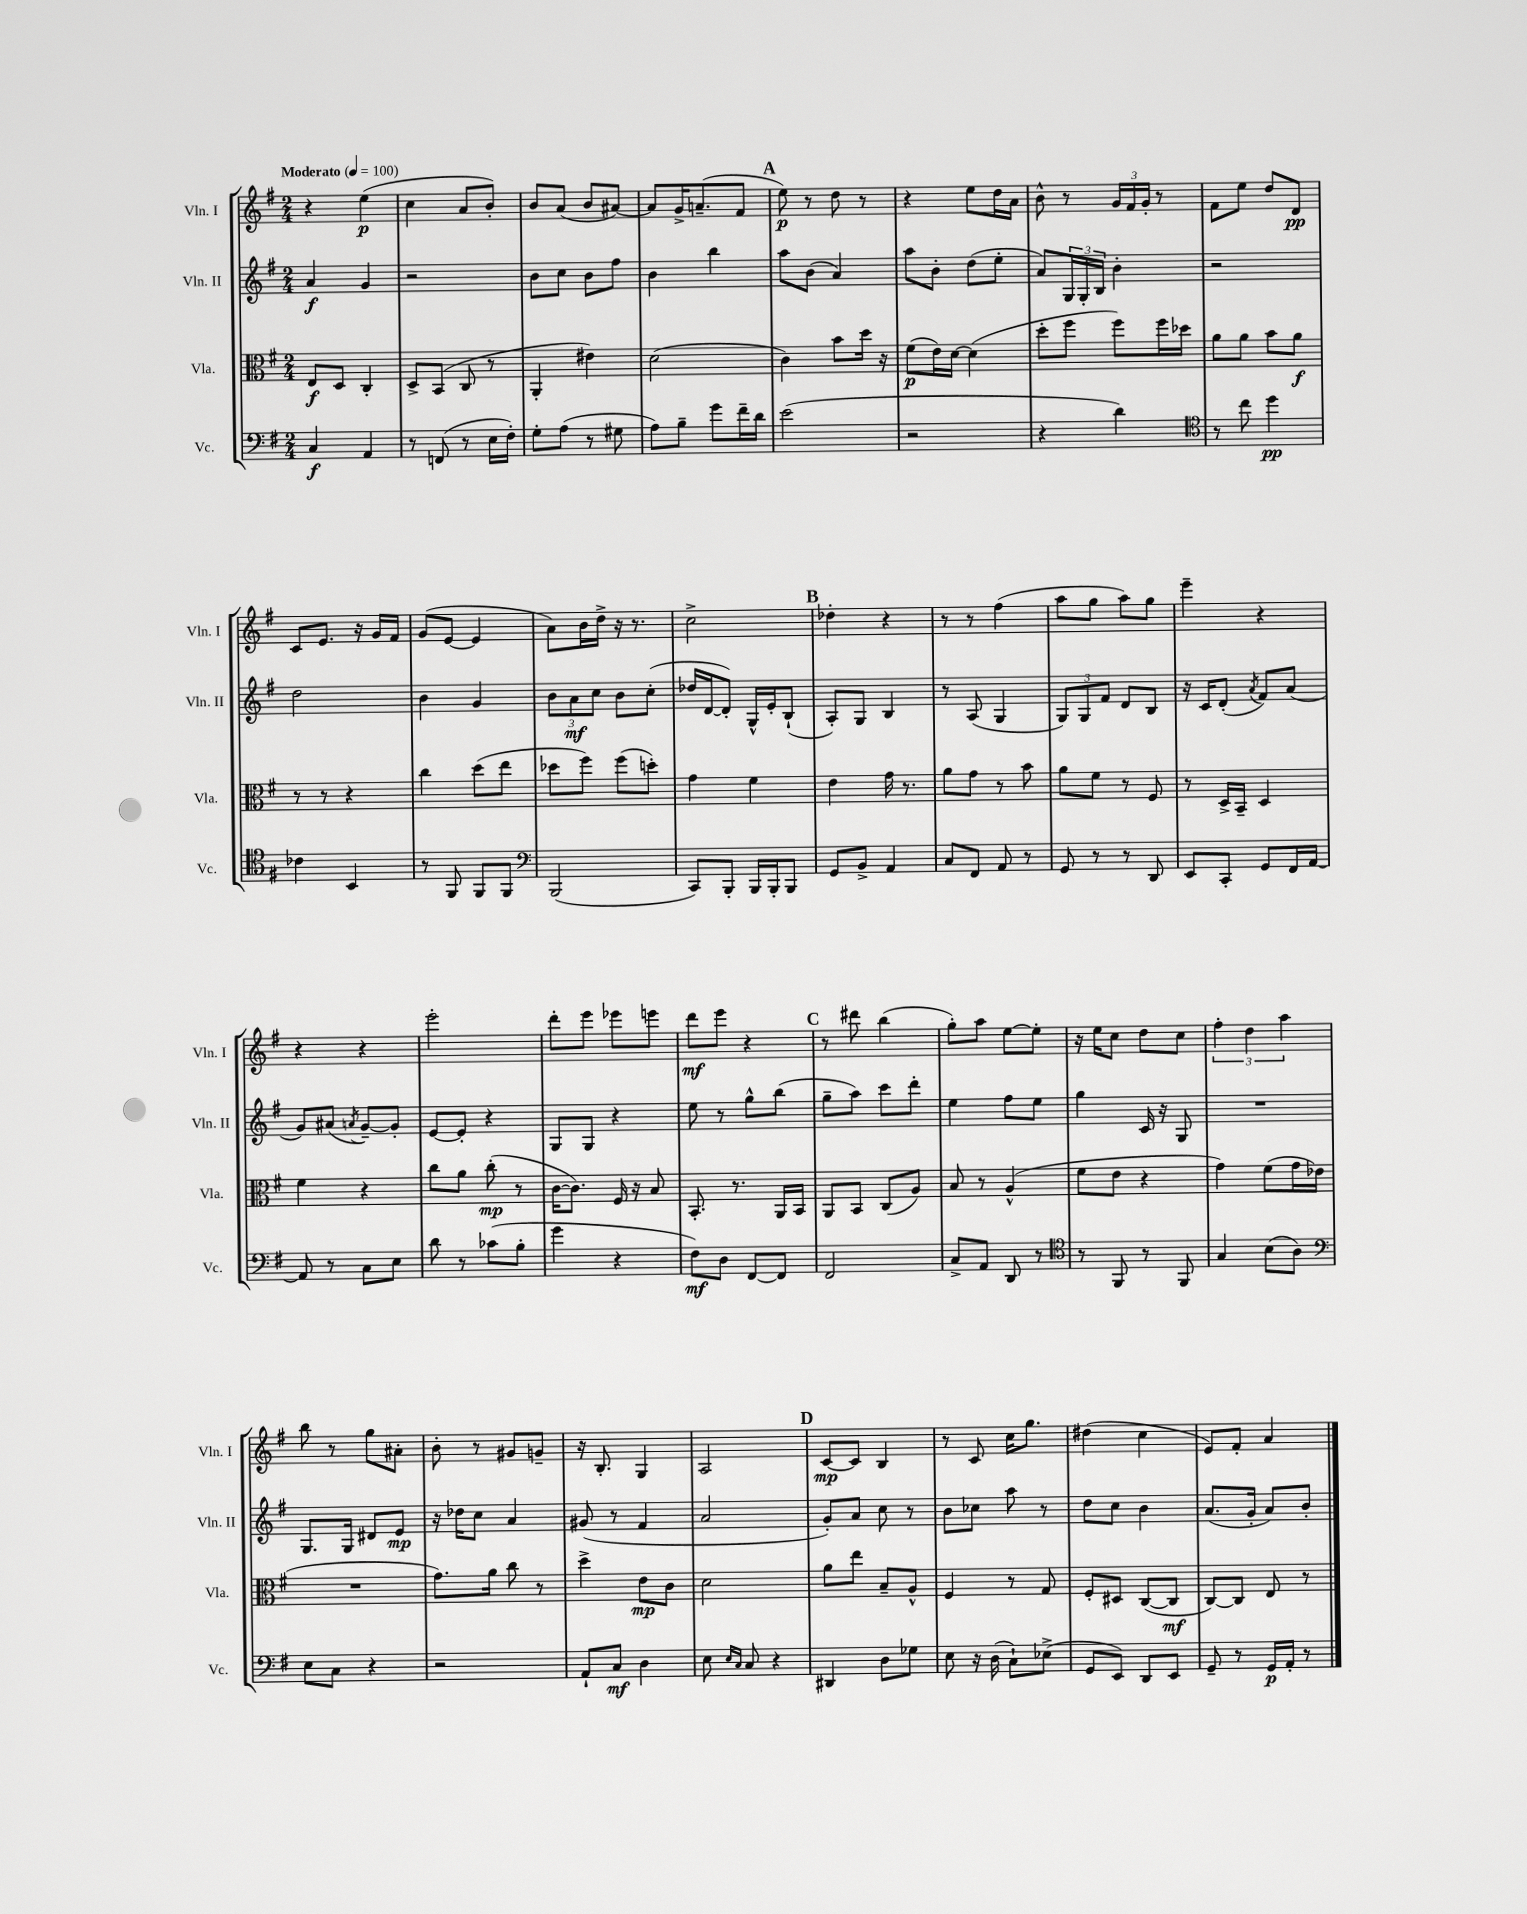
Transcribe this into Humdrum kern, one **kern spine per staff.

**kern	**dynam	**kern	**dynam	**kern	**dynam	**kern	**dynam
*part4	*part4	*part3	*part3	*part2	*part2	*part1	*part1
*staff4	*staff4	*staff3	*staff3	*staff2	*staff2	*staff1	*staff1
*I"Vc.	*	*I"Vla.	*	*I"Vln. II	*	*I"Vln. I	*
*I'Vc.	*	*I'Vla.	*	*I'Vln. II	*	*I'Vln. I	*
*clefF4	*	*clefC3	*	*clefG2	*	*clefG2	*
*k[f#]	*	*k[f#]	*	*k[f#]	*	*k[f#]	*
*M2/4	*	*M2/4	*	*M2/4	*	*M2/4	*
*MM100	*	*MM100	*	*MM100	*	*MM100	*
=1	=1	=1	=1	=1	=1	=1	=1
!	!	!	!	!	!	!LO:TX:a:B:t=Moderato	!
4C/	f	8E/L	f	4a/	f	4r	.
.	.	8D/J	.	.	.	.	.
4AA/	.	4C'/	.	4g/	.	(4ee\	p
=2	=2	=2	=2	=2	=2	=2	=2
8r	.	8D^/L	.	2r	.	4cc\	.
(8FFn/	.	(8BB/J	.	.	.	.	.
8r	.	8C/	.	.	.	8a/L	.
16E\LL	.	8r	.	.	.	8b'/J)	.
16F#'\JJ)	.	.	.	.	.	.	.
=3	=3	=3	=3	=3	=3	=3	=3
8G'\L	.	4AA'/	.	8b\L	.	8b/L	.
(8A\J	.	.	.	8cc\J	.	(8a/J	.
8r	.	4e#X\)	.	8b\L	.	8b/L	.
8G#X\	.	.	.	8ff#\J	.	[8a#X/J)	.
=4	=4	=4	=4	=4	=4	=4	=4
8A\L)	.	(2d\	.	4b\	.	8a#/L]	.
8B~\J	.	.	.	.	.	16g^/K	.
.	.	.	.	.	.	(8.an~/	.
8g\L	.	.	.	4bb\	.	.	.
16f#~\L	.	.	.	.	.	8f#/J	.
16d\JJ	.	.	.	.	.	.	.
!!LO:REH:place=s1:t=A
=5	=5	=5	=5	=5	=5	=5	=5
(2e\	.	4c\)	.	8aa\L	.	8ee\)	p
.	.	.	.	(8b\J	.	8r	.
.	.	8b\L	.	4a/)	.	8dd\	.
.	.	16dd\Jk	.	.	.	8r	.
.	.	16r	.	.	.	.	.
=6	=6	=6	=6	=6	=6	=6	=6
2r	.	(8f#\L	p	8aa\L	.	4r	.
.	.	16e\L)	.	8b'\J	.	.	.
.	.	[16d\JJ	.	.	.	.	.
.	.	(4d\]	.	(8dd\L	.	8ee\L	.
.	.	.	.	8ee'\J	.	16dd\L	.
.	.	.	.	.	.	16a\JJ	.
=7	=7	=7	=7	=7	=7	=7	=7
4r	.	8dd'\L	.	8a/L)	.	8b^^\	.
.	.	8ff#\J	.	24G/L	.	8r	.
.	.	.	.	24G'/	.	.	.
.	.	.	.	24B/JJ	.	.	.
4d\)	.	8ff#\L)	.	4b'\	.	24g/LL	.
.	.	.	.	.	.	24f#/	.
.	.	.	.	.	.	24g'/JJ	.
.	.	16ff#\L	.	.	.	8r	.
.	.	16dd-X\JJ	.	.	.	.	.
=8	=8	=8	=8	=8	=8	=8	=8
*clefC4	*	*	*	*	*	*	*
8r	.	8a\L	.	2r	.	8f#\L	.
8cc\	.	8a\J	.	.	.	8ee\J	.
4dd\	pp	8b\L	.	.	.	8dd/L	.
.	.	8a\J	f	.	.	8d/J	pp
!!LO:LB:g=z
=9	=9	=9	=9	=9	=9	=9	=9
4c-X\	.	8r	.	2dd\	.	8c/L	.
.	.	8r	.	.	.	8.e/J	.
4BB/	.	4r	.	.	.	.	.
.	.	.	.	.	.	16r	.
.	.	.	.	.	.	16g/LL	.
.	.	.	.	.	.	16f#/JJ	.
=10	=10	=10	=10	=10	=10	=10	=10
8r	.	4cc\	.	4b\	.	(8g/L	.
8FF#/	.	.	.	.	.	[8e/J	.
8FF#/L	.	(8dd\L	.	4g/	.	4e/]	.
8FF#/J	.	8ee\J	.	.	.	.	.
=11	=11	=11	=11	=11	=11	=11	=11
*clefF4	*	*	*	*	*	*	*
(2BBB/	.	8dd-X\L	.	12b\L	.	8a\L)	.
.	.	.	.	12a\	mf	.	.
.	.	8ff#\J)	.	.	.	16b\L	.
.	.	.	.	12cc\J	.	.	.
.	.	.	.	.	.	16dd^\JJ	.
.	.	(8ff#\L	.	8b\L	.	16r	.
.	.	.	.	.	.	8.r	.
.	.	8ddn'\J)	.	(8cc'\J	.	.	.
=12	=12	=12	=12	=12	=12	=12	=12
8CC/L)	.	4g\	.	16dd-X/LL	.	2cc^\	.
.	.	.	.	[16d/J	.	.	.
8BBB'/J	.	.	.	8d'/J])	.	.	.
16BBB/LL	.	4f#\	.	16G^^/LL	.	.	.
16BBB'/J	.	.	.	16e'/J	.	.	.
8BBB/J	.	.	.	(8B`/J	.	.	.
!!LO:REH:place=s1:t=B
=13	=13	=13	=13	=13	=13	=13	=13
8GG/L	.	4e\	.	8A'/L)	.	4dd-X'\	.
8BB^/J	.	.	.	8G/J	.	.	.
4AA/	.	16g\	.	4B/	.	4r	.
.	.	8.r	.	.	.	.	.
=14	=14	=14	=14	=14	=14	=14	=14
8C/L	.	8a\L	.	8r	.	8r	.
8FF#/J	.	8g\J	.	(8A/	.	8r	.
8AA/	.	8r	.	4G/	.	(4ff#\	.
8r	.	8b\	.	.	.	.	.
=15	=15	=15	=15	=15	=15	=15	=15
8GG/	.	8a\L	.	12G/L)	.	8aa\L	.
.	.	.	.	12G/	.	.	.
8r	.	8f#\J	.	.	.	8gg\J	.
.	.	.	.	12f#/J	.	.	.
8r	.	8r	.	8d/L	.	8aa\L)	.
8DD/	.	8F#/	.	8B/J	.	8gg\J	.
=16	=16	=16	=16	=16	=16	=16	=16
8EE/L	.	8r	.	16r	.	4eee~\	.
.	.	.	.	16c/KL	.	.	.
8CC'/J	.	16D^/LL	.	(8d'/J	.	.	.
.	.	16BB~/JJ	.	.	.	.	.
.	.	.	.	8qa/	.	.	.
8GG/L	.	4D/	.	8f#/L)	.	4r	.
16FF#/L	.	.	.	(8a/J	.	.	.
[16AA/JJ	.	.	.	.	.	.	.
!!LO:LB:g=z
=17	=17	=17	=17	=17	=17	=17	=17
8AA/]	.	4f#\	.	8g/L)	.	4r	.
8r	.	.	.	(8a#X/J	.	.	.
.	.	.	.	8qan/	.	.	.
8C\L	.	4r	.	[8g~/L)	.	4r	.
8E\J	.	.	.	8g'/J]	.	.	.
=18	=18	=18	=18	=18	=18	=18	=18
8d\	.	8cc\L	.	[8e/L	.	2eee'\	.
8r	.	8a\J	.	8e'/J]	.	.	.
(8c-X\L	.	(8cc'\	mp	4r	.	.	.
8B'\J	.	8r	.	.	.	.	.
=19	=19	=19	=19	=19	=19	=19	=19
4g\	.	[16c\KL	.	8G/L	.	8ddd'\L	.
.	.	8.c\J])	.	.	.	.	.
.	.	.	.	8G/J	.	8eee\J	.
4r	.	16F#/	.	4r	.	8eee-X\L	.
.	.	16r	.	.	.	.	.
.	.	8B/	.	.	.	8eeen\J	.
=20	=20	=20	=20	=20	=20	=20	=20
8F#\L)	mf	8.BB'/	.	8ee\	.	8ddd\L	mf
8D\J	.	.	.	8r	.	8eee\J	.
.	.	8.r	.	.	.	.	.
[8FF#/L	.	.	.	8gg^^\L	.	4r	.
8FF#/J]	.	16AA/LL	.	(8bb\J	.	.	.
.	.	16BB/JJ	.	.	.	.	.
!!LO:REH:place=s1:t=C
=21	=21	=21	=21	=21	=21	=21	=21
2FF#/	.	8AA/L	.	8gg~\L	.	8r	.
.	.	8BB/J	.	8aa\J)	.	8ddd#X\	.
.	.	(8C/L	.	8ccc\L	.	(4bb\	.
.	.	8A/J)	.	8ddd'\J	.	.	.
=22	=22	=22	=22	=22	=22	=22	=22
8C^/L	.	8B/	.	4ee\	.	8gg'\L)	.
8AA/J	.	8r	.	.	.	8aa\J	.
8DD/	.	(4A^^/	.	8ff#\L	.	[8ee\L	.
8r	.	.	.	8ee\J	.	8ee'\J]	.
=23	=23	=23	=23	=23	=23	=23	=23
*clefC4	*	*	*	*	*	*	*
8r	.	8f#\L	.	4gg\	.	16r	.
.	.	.	.	.	.	16ee\KL	.
8FF#/	.	8e\J	.	.	.	8cc\J	.
8r	.	4r	.	16c/	.	8dd\L	.
.	.	.	.	16r	.	.	.
8FF#/	.	.	.	8G/	.	8cc\J	.
=24	=24	=24	=24	=24	=24	=24	=24
4G/	.	4g\)	.	2r	.	6ff#'\	.
.	.	.	.	.	.	6dd\	.
(8B\L	.	(8f#\L	.	.	.	.	.
.	.	.	.	.	.	6aa\	.
8A\J)	.	16g\L	.	.	.	.	.
.	.	16e-X\JJ	.	.	.	.	.
!!LO:LB:g=z
=25	=25	=25	=25	=25	=25	=25	=25
*clefF4	*	*	*	*	*	*	*
8E\L	.	2r	.	8.G/L	.	8bb\	.
8C\J	.	.	.	.	.	8r	.
.	.	.	.	16G/Jk	.	.	.
4r	.	.	.	8d#X/L	.	8gg\L	.
.	.	.	.	8e/J	mp	8a#X'\J	.
=26	=26	=26	=26	=26	=26	=26	=26
2r	.	8.g\L)	.	16r	.	8b'\	.
.	.	.	.	16dd-X\KL	.	.	.
.	.	.	.	8cc\J	.	8r	.
.	.	16a\Jk	.	.	.	.	.
.	.	8cc\	.	4a/	.	8g#X/L	.
.	.	8r	.	.	.	8gn~/J	.
=27	=27	=27	=27	=27	=27	=27	=27
8AA`/L	.	4dd^\	.	(8g#X/	.	16r	.
.	.	.	.	.	.	8.B'/	.
8C/J	mf	.	.	8r	.	.	.
4D\	.	8e\L	mp	4f#/	.	4G/	.
.	.	8c\J	.	.	.	.	.
=28	=28	=28	=28	=28	=28	=28	=28
8E\	.	2d\	.	2a/	.	2A/	.
16qqE/LL	.	.	.	.	.	.	.
16qqC/JJ	.	.	.	.	.	.	.
8C/	.	.	.	.	.	.	.
4r	.	.	.	.	.	.	.
!!LO:REH:place=s1:t=D
=29	=29	=29	=29	=29	=29	=29	=29
4DD#X/	.	8a\L	.	8g'/L)	.	[8c/L	mp
.	.	8ee\J	.	8a/J	.	8c/J]	.
8D\L	.	8B~/L	.	8cc\	.	4B/	.
8G-X\J	.	8A^^/J	.	8r	.	.	.
=30	=30	=30	=30	=30	=30	=30	=30
8E\	.	4F#/	.	8b\L	.	8r	.
16r	.	.	.	8cc-X\J	.	8c/	.
(16D\	.	.	.	.	.	.	.
8C`\L)	.	8r	.	8aa\	.	16cc\KL	.
.	.	.	.	.	.	8.gg\J	.
(8E-X^\J	.	8G/	.	8r	.	.	.
=31	=31	=31	=31	=31	=31	=31	=31
8GG/L	.	8F#'/L	.	8dd\L	.	(4dd#X\	.
8EE/J)	.	8D#X/J	.	8cc\J	.	.	.
8DD/L	.	([8C/L	.	4b\	.	4cc\	.
8EE/J	.	8C/J]	mf	.	.	.	.
=32	=32	=32	=32	=32	=32	=32	=32
8GG~/	.	[8C/L)	.	(8.a/L	.	8e/L)	.
8r	.	8C/J]	.	.	.	8f#'/J	.
.	.	.	.	16g'/Jk	.	.	.
16GG/LL	p	8E/	.	8a/L)	.	4a/	.
16AA'/JJ	.	.	.	.	.	.	.
8r	.	8r	.	8b'/J	.	.	.
==	==	==	==	==	==	==	==
*-	*-	*-	*-	*-	*-	*-	*-
